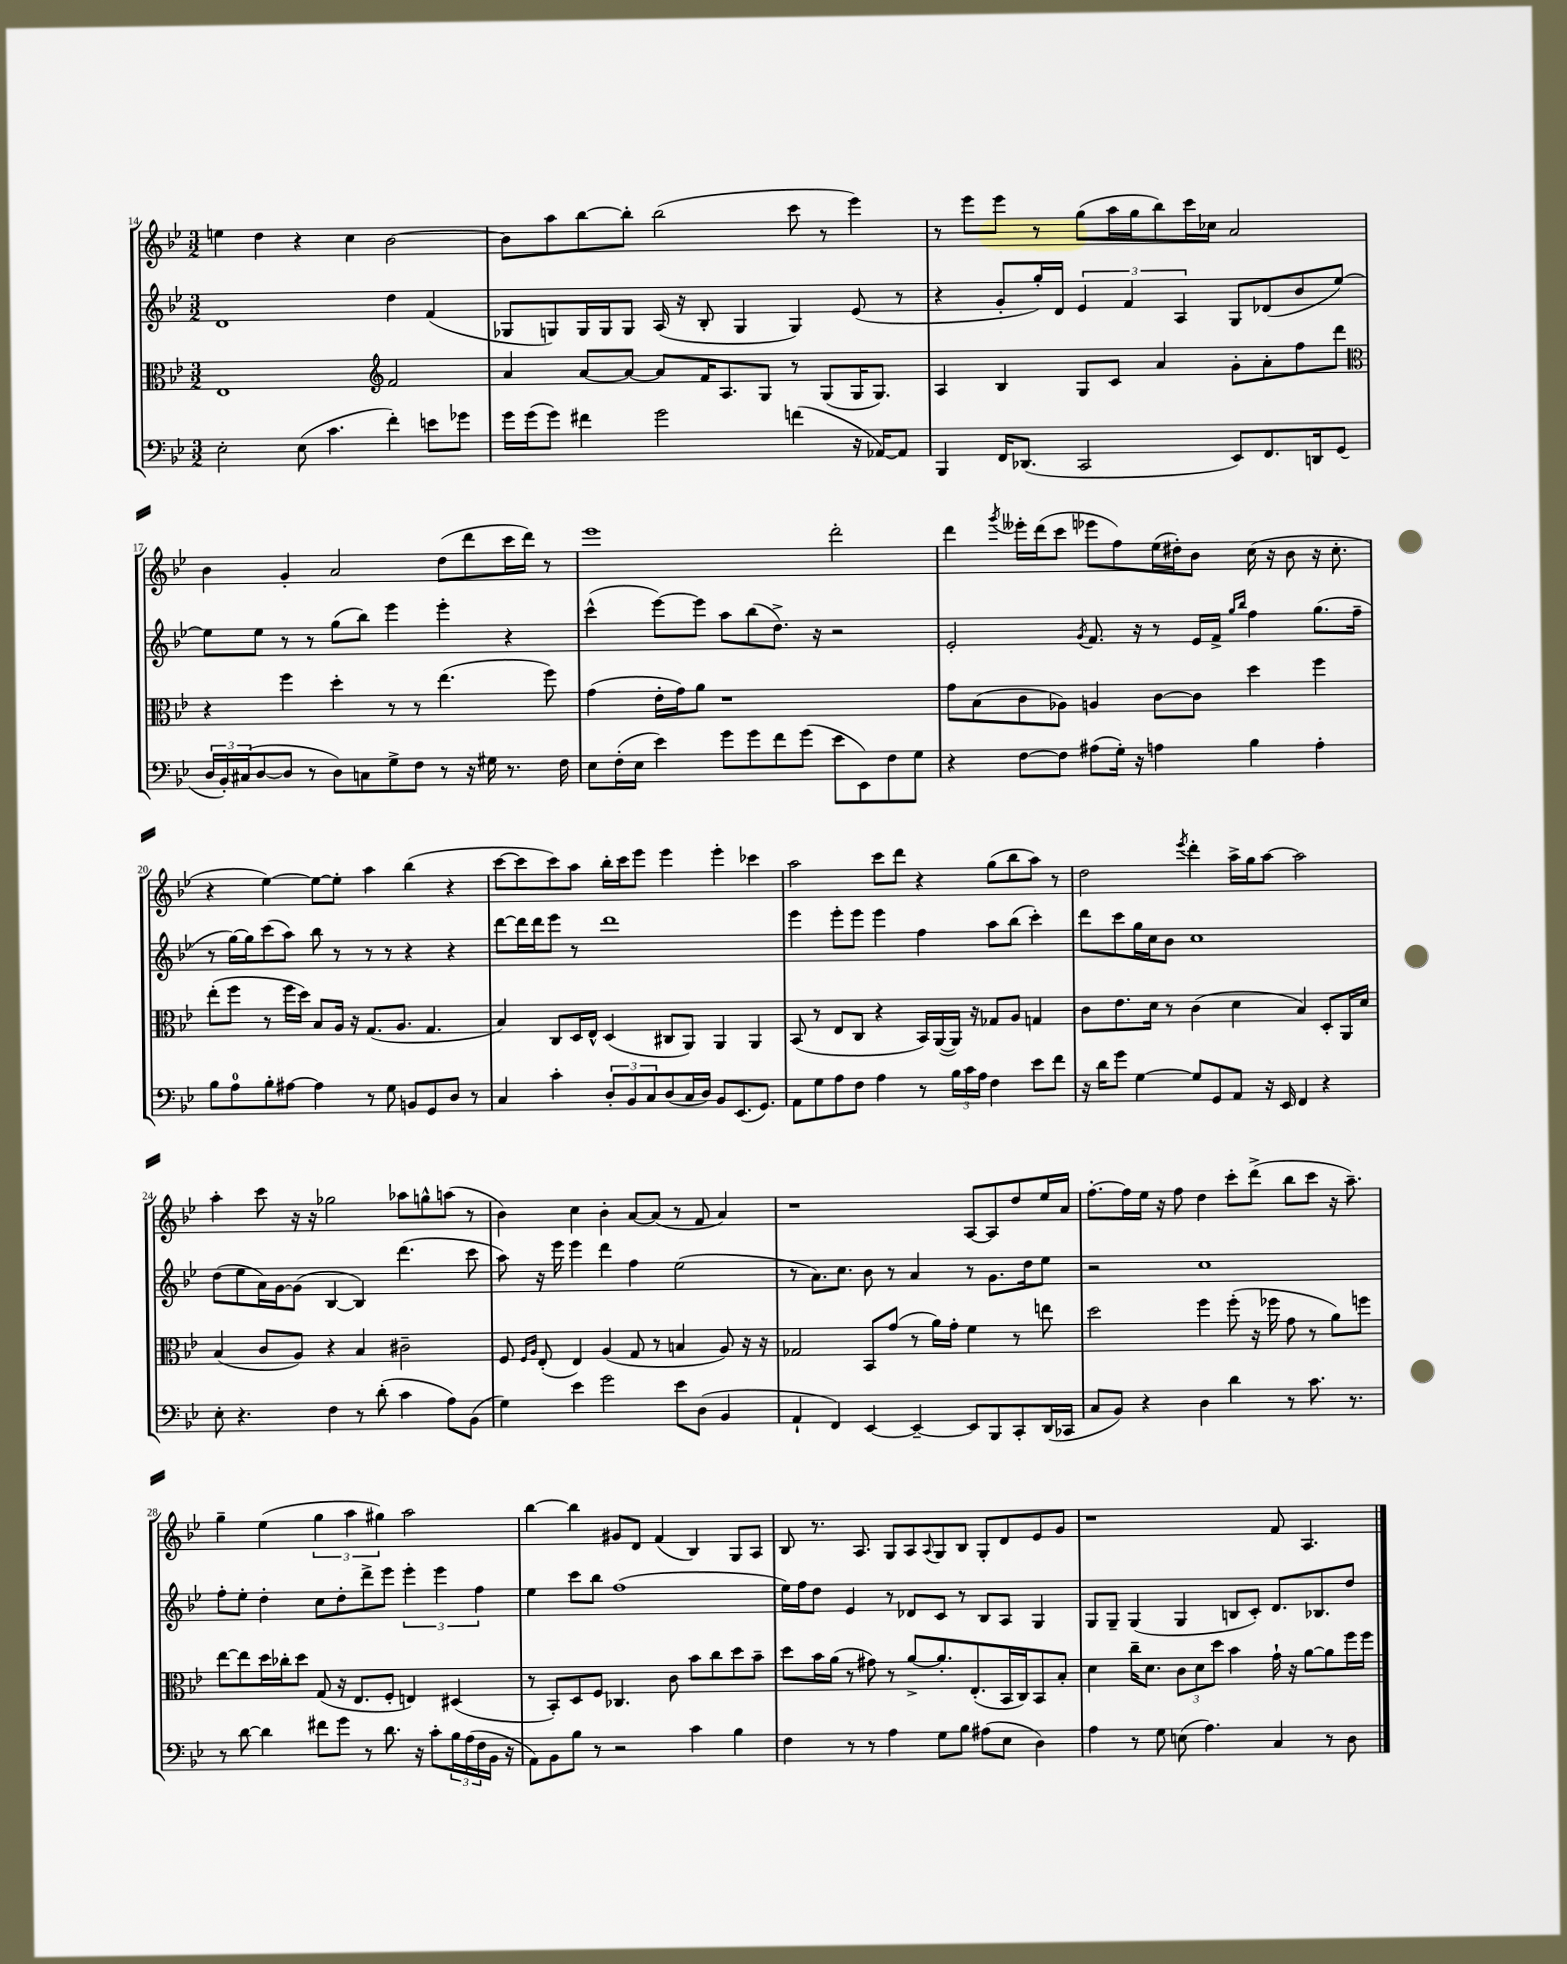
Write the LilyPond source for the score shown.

<<
\new StaffGroup <<
\new Staff = "s0" {
    \clef treble \key bes \major \numericTimeSignature \time 3/2
    e''4 d''4 r4 c''4 bes'2~ |
    bes'8 a''8 bes''8~ bes''8-. bes''2( c'''8 r8 ees'''4) |
    r8 ees'''8 ees'''8 r8 g''8( a''16 g''16 bes''8) c'''16 ces''16 a'2 |
    bes'4 g'4-. a'2 d''8( d'''8 c'''16 d'''16) r8 |
    ees'''1 d'''2-. |
    d'''4 \acciaccatura { g'''8 } eeses'''16-. d'''16( c'''8 ees'''8 f''8) ees''16( dis''16-.) bes'8 c''16( r16 bes'8 r16 c''8.-. |
    r4 ees''4~) ees''8~ ees''8-. a''4 bes''4( r4 |
    c'''8~ c'''8 c'''8) a''8 bes''16-. c'''16 ees'''8 ees'''4 ees'''4-. ces'''4 |
    a''2 c'''8 d'''8 r4 g''8( bes''8 a''8) r8 |
    d''2 \acciaccatura { ees'''8 } d'''4-. a''16-> g''16 a''8~ a''2 |
    a''4-. c'''8 r16 r16 ges''2 aes''8 g''8-^ a''8( r8 |
    bes'4) c''4 bes'4-. a'8~ a'8( r8 f'8 a'4) |
    r1 a8~ a8 d''8 ees''16 a'16 |
    f''8.~-. f''16 ees''16 r16 f''8 d''4 c'''8-. d'''8->( bes''8 c'''8 r16 a''8.--) |
    g''4-- ees''4( \tuplet 3/2 { g''4 a''4 gis''4) } a''2 |
    bes''4~ bes''4 gis'8 d'8 f'4( bes4) g8 a8 |
    bes8 r8. a8. g8 a8 \appoggiatura { a8 } g8 bes8 g8-. d'8 ees'8 g'8 |
    r1 f'8 a4. \bar "|." |
}
\new Staff = "s1" {
    \clef treble \key bes \major \numericTimeSignature \time 3/2
    d'1 d''4 f'4( |
    ges8 g8) g16 g16 g8 a16( r16 bes8-. g4 g4) ees'8( r8 |
    r4 g'8-. g''16-.) d'16 \tuplet 3/2 { ees'4 f'4 a4 } g8 des'8( bes'8 ees''8~) |
    ees''8 ees''8 r8 r8 g''8( bes''8) ees'''4 ees'''4-. r4 |
    c'''4-^( ees'''8~) ees'''8 a''8 bes''8( d''8.->) r16 r2 |
    ees'2-. \acciaccatura { g'8 } f'8. r16 r8 ees'16 f'16-> \grace { g''16 bes''16 } f''4 g''8.( f''16-- |
    r8 g''16~) g''16 c'''8( a''8) bes''8 r8 r8 r8 r4 r4 |
    d'''8~ d'''16 d'''16 ees'''8 r8 d'''1 |
    ees'''4 ees'''8-. ees'''8 ees'''4 f''4 a''8 bes''8( c'''4-.) |
    d'''8 c'''8 g''16 c''16 bes'8 c''1 |
    d''8( ees''8 a'16) g'16~ g'8( bes4~ bes4) d'''4.( c'''8 |
    a''8) r16 ees'''16 ees'''4 d'''4 f''4 ees''2( |
    r8 a'8.) c''8. bes'8 r8 a'4 r8 g'8. d''16 ees''8 |
    r2 c''1 |
    f''8-. ees''8-. d''4-. c''8 d''8-. d'''8-> ees'''8 \tuplet 3/2 { ees'''4-. ees'''4 f''4 } |
    ees''4 c'''8 bes''8 f''1( |
    ees''16) f''16 d''8 ees'4 r8 des'8 c'8 r8 bes8 a8 g4 |
    g8 g8-- g4( g4 b8 c'8-.) d'8. bes8. d''8 \bar "|." |
}
\new Staff = "s2" {
    \clef alto \key bes \major \numericTimeSignature \time 3/2
    ees1 \clef treble f'2 |
    a'4 a'8~ a'8~ a'8 f'16 a8. g8 r8 g8( g16 g8.) |
    a4 bes4 g8 c'8 a'4 g'8-. a'8-. f''8 d'''8 |
    \clef alto r4 f''4 d''4-. r8 r8 ees''4.( f''8) |
    g'4( ees'16-. g'16) a'8 r1 |
    g'8 bes8( c'8 aes8) a4 c'8~ c'8 d''4 f''4 |
    ees''8-.( f''8 r8 f''16 d''16) bes8 a16 r16 g8.( a8. g4. |
    bes4) c8 d16 ees16-^ d4( cis8 a,8) a,4 a,4 |
    bes,8( r8 ees8 c8 r4 bes,16) a,16~( a,16) r16 ges8 a8 g4 |
    c'8 ees'8. d'16 r8 c'4( d'4 bes4) d8-. a,16 d'16 |
    bes4( c'8 a8) r4 bes4 cis'2-- |
    f8 \grace { f16 a16 } ees8-.( ees4) a4( g8 r8 b4 a8) r16 r16 |
    ges2 bes,8 g'8( r8 a'16) g'16-. f'4 r8 e''8 |
    d''2 f''4 f''8-.( r16 fes''16 g'8 r8 a'8) f''8 |
    ees''8~ ees''8 d''16 ces''16-. d''8 g8( r16 ees8. f8-. e4) dis4( |
    r8 bes,8-.) d8 f8 ces4. c'8 bes'8 c''8 d''8 bes'8-- |
    d''8 bes'16 a'16( r8 gis'8) r8 a'8~-> a'8.-. ees8.-.( bes,16 c16) bes,8 bes8-. |
    d'4 c''16-- d'8. \tuplet 3/2 { c'8 d'8 d''8 } bes'4 g'16-! r16 a'8~ a'8 f''16 f''16 \bar "|." |
}
\new Staff = "s3" {
    \clef bass \key bes \major \numericTimeSignature \time 3/2
    ees2-. ees8( c'4. f'4-.) e'8 ges'8 |
    g'16 g'16( g'8) fis'4 g'2 f'4( r16 aes,16~) aes,8 |
    bes,,4 f,16 des,8.( c,2 ees,8) f,8. d,16 g,8( |
    \tuplet 3/2 { d16 bes,16-.) cis16( } d8~ d8 r8 d8) c8 g8-> f8 r8 r16 gis16 r8. f16 |
    ees8 f16-.( ees16 ees'4) g'8 g'8 f'8 g'8( ees'8 ees,8) f8 g8 |
    r4 f8~ f8 ais8( g16-.) r16 a4 bes4 a4-. |
    bes8 a8-0 bes8-. ais8~ ais4 r8 g8 b,8 g,8 d8 r8 |
    c4 c'4-. \tuplet 3/2 { d8-. bes,8 c8 } d8( c16 d16) bes,8 ees,8.( g,8.) |
    a,8 g8 a8 f8 a4 r8 \tuplet 3/2 { bes16 c'16 a16 } f4 ees'8 f'8 |
    r16 d'16 g'8 g4~ g8 g,8 a,8 r16 ees,16 f,4 r4 |
    ees8-. r4. f4 r8 d'8-.( c'4 a8) bes,8( |
    g4) ees'4 g'2 ees'8 d8( bes,4 |
    a,4-! f,4) ees,4~ ees,4~-- ees,8 bes,,8 c,8-. d,16( ces,16 |
    c8 bes,8) r4 d4 d'4 r8 c'8. r8. |
    r8 d'8~ d'4 fis'8 g'8 r8 d'8. r16 c'8-. \tuplet 3/2 { bes16 a16( f16 } bes,16 r16 |
    a,8) bes,8 bes8 r8 r2 c'4 bes4 |
    f4 r8 r8 a4 g8 bes8 ais8( ees8 d4) |
    a4 r8 g8 e8( a4.) c4 r8 d8 \bar "|." |
}
>>
>>
\layout { \context { \Score currentBarNumber = #14 } }
